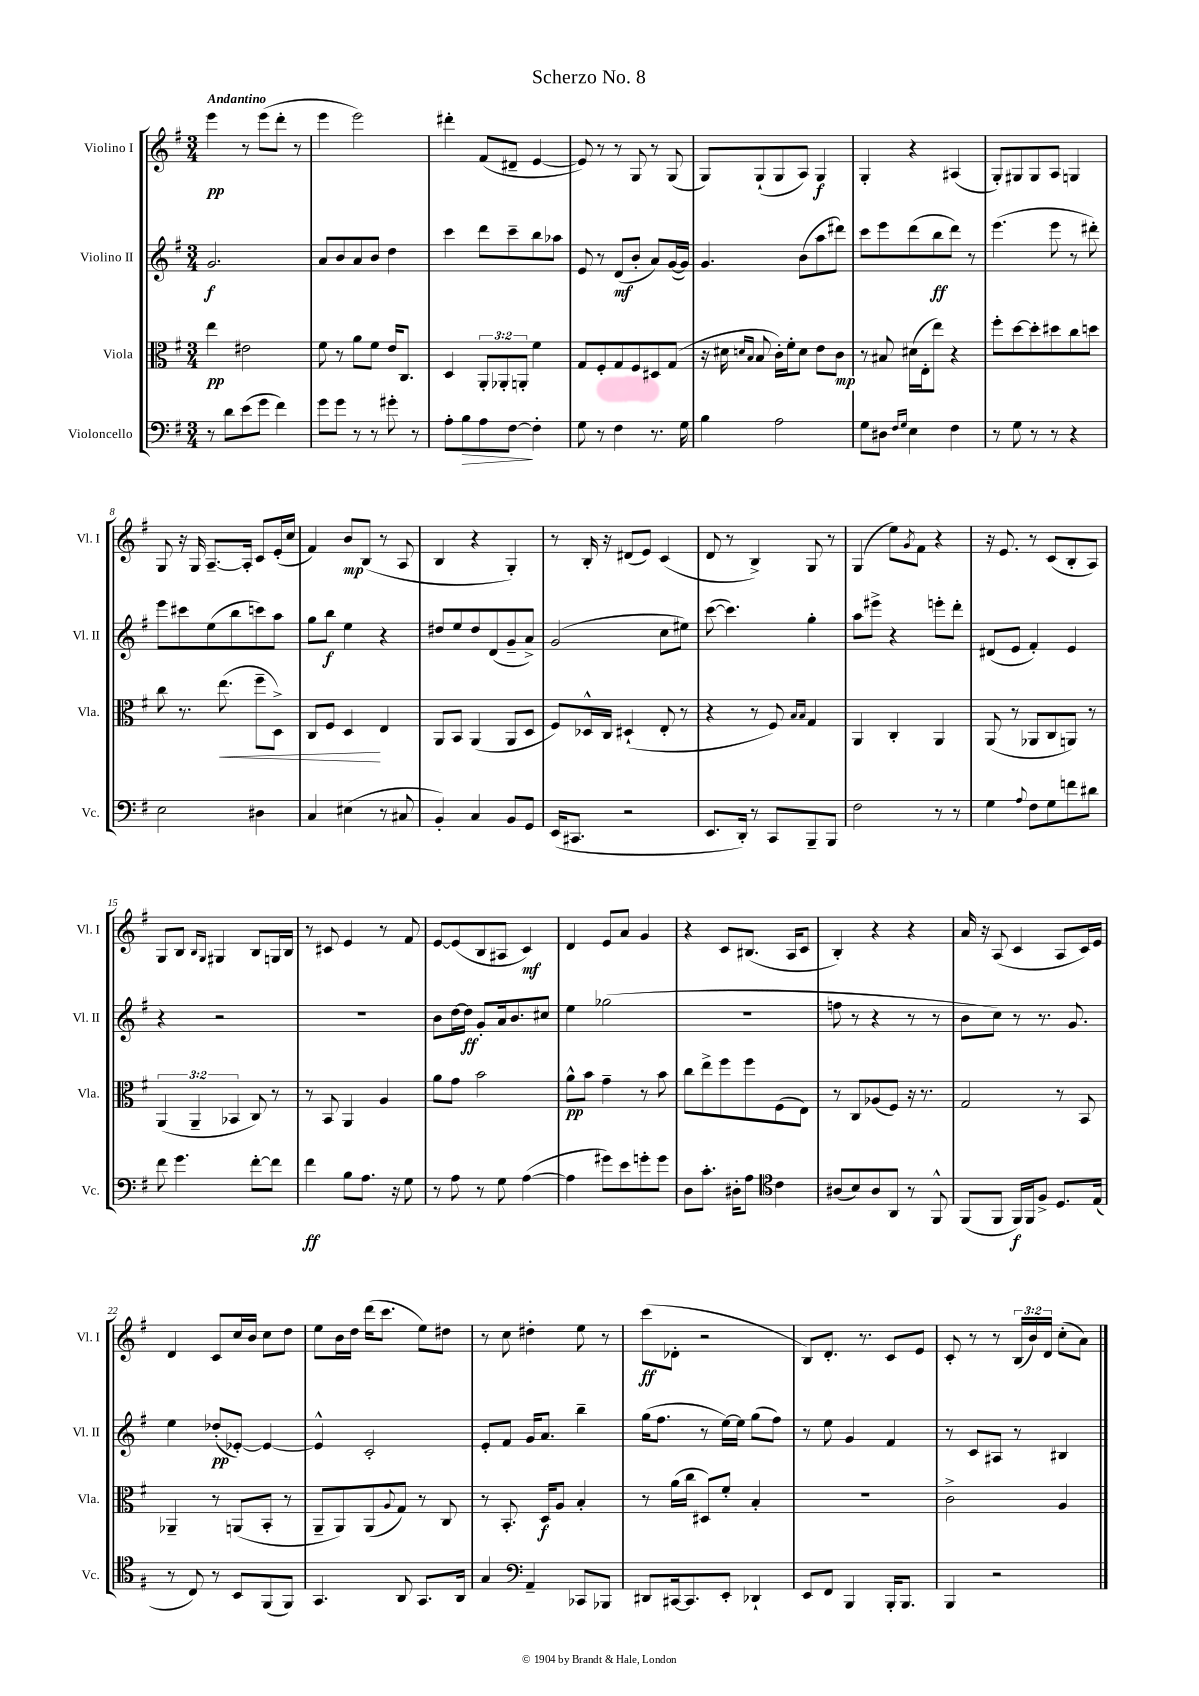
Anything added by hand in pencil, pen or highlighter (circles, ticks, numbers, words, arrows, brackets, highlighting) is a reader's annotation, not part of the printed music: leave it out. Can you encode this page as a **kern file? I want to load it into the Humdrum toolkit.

**kern	**kern	**kern	**kern
*staff4	*staff3	*staff2	*staff1
*clefF4	*clefC3	*clefG2	*clefG2
*k[f#]	*k[f#]	*k[f#]	*k[f#]
*M3/4	*M3/4	*M3/4	*M3/4
8r	4ee	2.g	4eee
8d	.	.	.
(8e	2e#	.	8r
8g	.	.	(8eee
4f#)	.	.	8ddd'
.	.	.	8r
=	=	=	=
8g	8f#	8a	4eee
8g	8r	8b	.
8r	8a	8a	2eee)
8r	8f#	8b	.
8g#'	16e	4dd	.
.	8.C	.	.
8r	.	.	.
=	=	=	=
8A'	4D	4ccc	4ddd#'
8B	.	.	.
8A	12AA'	8ddd	(8f#
.	12AA-'	.	.
[8F#	.	8ccc~	8d#~
.	12AA'	.	.
4F#']	4f#	8bb	[4e
.	.	8aa-	.
=	=	=	=
8G	8G	8e	8e])
8r	8F#'	8r	8r
4F#	8G	(8d	8r
.	8F#	8b'	8G
8.r	8D#	8a)	8r
.	(8G	([16g	(8G
16G	.	16g])	.
=	=	=	=
4B	16r	4.g	8G)
.	16d#	.	.
.	16qqd	.	.
.	16qqB	.	.
.	8B	.	(8G`
2A	16c')	.	8G
.	16f#'	.	.
.	8d	(8b	8A)
.	8e	8aa	4G
.	8c	8ddd#)	.
=	=	=	=
8G	8r	8ccc	4G'
8D#	8B#	8eee	.
16qqF#	.	.	.
16qqG	.	.	.
4E	(16d#	(8ddd	4r
.	16E'	.	.
.	8ee)	8bb	.
4F#	4r	8ddd)	(4A#
.	.	8r	.
=	=	=	=
8r	8ff#'	(4.eee	8G')
8G	[8dd	.	8G#
8r	8dd']	.	8G#
8r	8dd#	8eee	8A
4r	8cc	8r	4G
.	8dd	8ddd#')	.
=	=	=	=
2E	8cc	8eee	8G
.	8.r	8ccc#	16r
.	.	.	16G
.	.	(8ee	[8.A~
.	(8.ee	.	.
.	.	8bb	.
.	.	.	16A']
4D#	8ff#~	8ccc)	8c
.	8D^)	8aa	(16e'
.	.	.	16cc
=	=	=	=
4C	8C	8gg	4f#)
.	8F#	8bb	.
(4E#	4D	4ee	8b
.	.	.	(8B
8r	4E	4r	8r
8C#	.	.	8A
=	=	=	=
4BB')	8AA	8dd#	4B
.	8BB	8ee	.
4C	(4AA	8dd#	4r
.	.	(8d	.
8BB	8AA	8g~	4G')
8GG	8D	8a^)	.
=	=	=	=
(16EE	8F#)	(2g	8r
8.CC#	.	.	.
.	16D-^^	.	16B'
.	16C	.	16r
2r	(4D#`	.	(8d#
.	.	.	8e)
.	8E'	8cc	(4c
.	8r	8ee#)	.
=	=	=	=
8.EE	4r	([8ccc	8d
.	.	4.ccc])	8r
16DD')	.	.	.
8r	8r	.	4B^)
8CC	8F#)	.	.
.	16qqB	.	.
.	16qqB	.	.
8BBB~	4G	4gg'	8G
8BBB	.	.	8r
=	=	=	=
2F#	4AA	8aa	(4G
.	.	8eee#^	.
.	4C'	4r	8ee)
.	.	.	8qg
.	.	.	8f#
8r	4AA	8eee'	4r
8r	.	8ddd'	.
=	=	=	=
4G	(8AA	(8d#	16r
.	.	.	8.e
.	8r	8e	.
8qqA	.	.	.
8F#	8AA-	4f#')	8r
8G	8C	.	(8c
8f	8AA)	4e	8B'
8d#	8r	.	8A)
=	=	=	=
8f#	(6AA	4r	8G
4.g	.	.	8B
.	6AA~	.	.
.	.	.	16qqB
.	.	.	16qqG
.	.	2r	4G#
.	6BB-	.	.
[8f#'	8C)	.	8B
8f#]	8r	.	16G
.	.	.	16B
=	=	=	=
4f#	8r	2.r	8r
.	8BB	.	8c#
8B	4AA	.	4e
8.A	.	.	.
.	4A	.	8r
16r	.	.	.
8G	.	.	8f#
=	=	=	=
8r	8a	8b	[8e
8A	8g	[16dd	(8e]
.	.	16dd]	.
8r	2b	8g'	8B
8G	.	16a	8A#
.	.	8.b	.
([4A	.	.	4c)
.	.	8cc#	.
=	=	=	=
4A]	8a^^	4ee	4d
.	8b	.	.
8g#)	4g~	(2gg-	8e
8e	.	.	8a
8g'	8r	.	4g
8g	8b	.	.
=	=	=	=
8D	8cc	2.r	4r
8.c'	8ee^	.	.
.	8ff#	.	8c
16D#'	.	.	.
8A	8ff#	.	(8.B#
*clefC4	*	*	*
4c	(8F#	.	.
.	.	.	16A
.	8E)	.	8c
=	=	=	=
(8A#	8r	8ff	4B')
8B)	8C	8r	.
8A#	(8A-	4r	4r
8AA	8F#)	.	.
8r	16r	8r	4r
.	8.r	.	.
8FF#^^	.	8r	.
=	=	=	=
(8FF#	2G	8b	16a
.	.	.	16r
8FF#	.	8cc)	(8A
16FF#)	.	8r	4c
16FF#	.	.	.
8F#^	.	8.r	.
8.D	8r	.	8A
.	.	8.g	.
.	8BB	.	16c)
(16E	.	.	16e
=	=	=	=
8r	4AA-~	4ee	4d
8C)	.	.	.
8r	8r	(8dd-'	8c
8BB	(8AA	[8e-')	16cc
.	.	.	16b
(8FF#	8BB'	4e-_	8cc
8FF#)	8r	.	8dd
=	=	=	=
4.GG	8AA~	4e-^^]	8ee
.	8AA)	.	16b
.	.	.	16dd
.	(8AA	2c'	(16ddd
.	.	.	8.ccc
.	8qqA	.	.
8AA	8G)	.	.
8.GG	8r	.	8ee)
.	8C	.	8dd#
16AA	.	.	.
=	=	=	=
4G	8r	8e'	8r
.	8.BB'	8f#	8cc
*clefF4	*	*	*
4AA~	.	16g	4dd#'
.	16D	8.a	.
.	8A	.	.
8CC-	4B'	4bb~	8ee
8BBB-	.	.	8r
=	=	=	=
8DD#	8r	(16gg	(8ccc
.	.	8.ff#	.
[16CC#	(16a	.	8d-'
8.CC#]	16cc	.	.
.	8D#)	8r	2r
8EE'	8f#'	[16ee)	.
.	.	16ee]	.
4DD-`	4B'	(8gg	.
.	.	8ff#)	.
=	=	=	=
8EE	2.r	8r	8B)
8FF#	.	8ee	8.d'
4BBB	.	4g	.
.	.	.	8.r
16BBB'	.	4f#	8c
8.BBB	.	.	.
.	.	.	8e
=	=	=	=
4BBB	2c^	8r	8c'
.	.	8c	8r
2r	.	8A#	8r
.	.	8r	(24B
.	.	.	24b)
.	.	.	24d
.	4A	4B#	(8cc'
.	.	.	8a)
==	==	==	==
*-	*-	*-	*-
